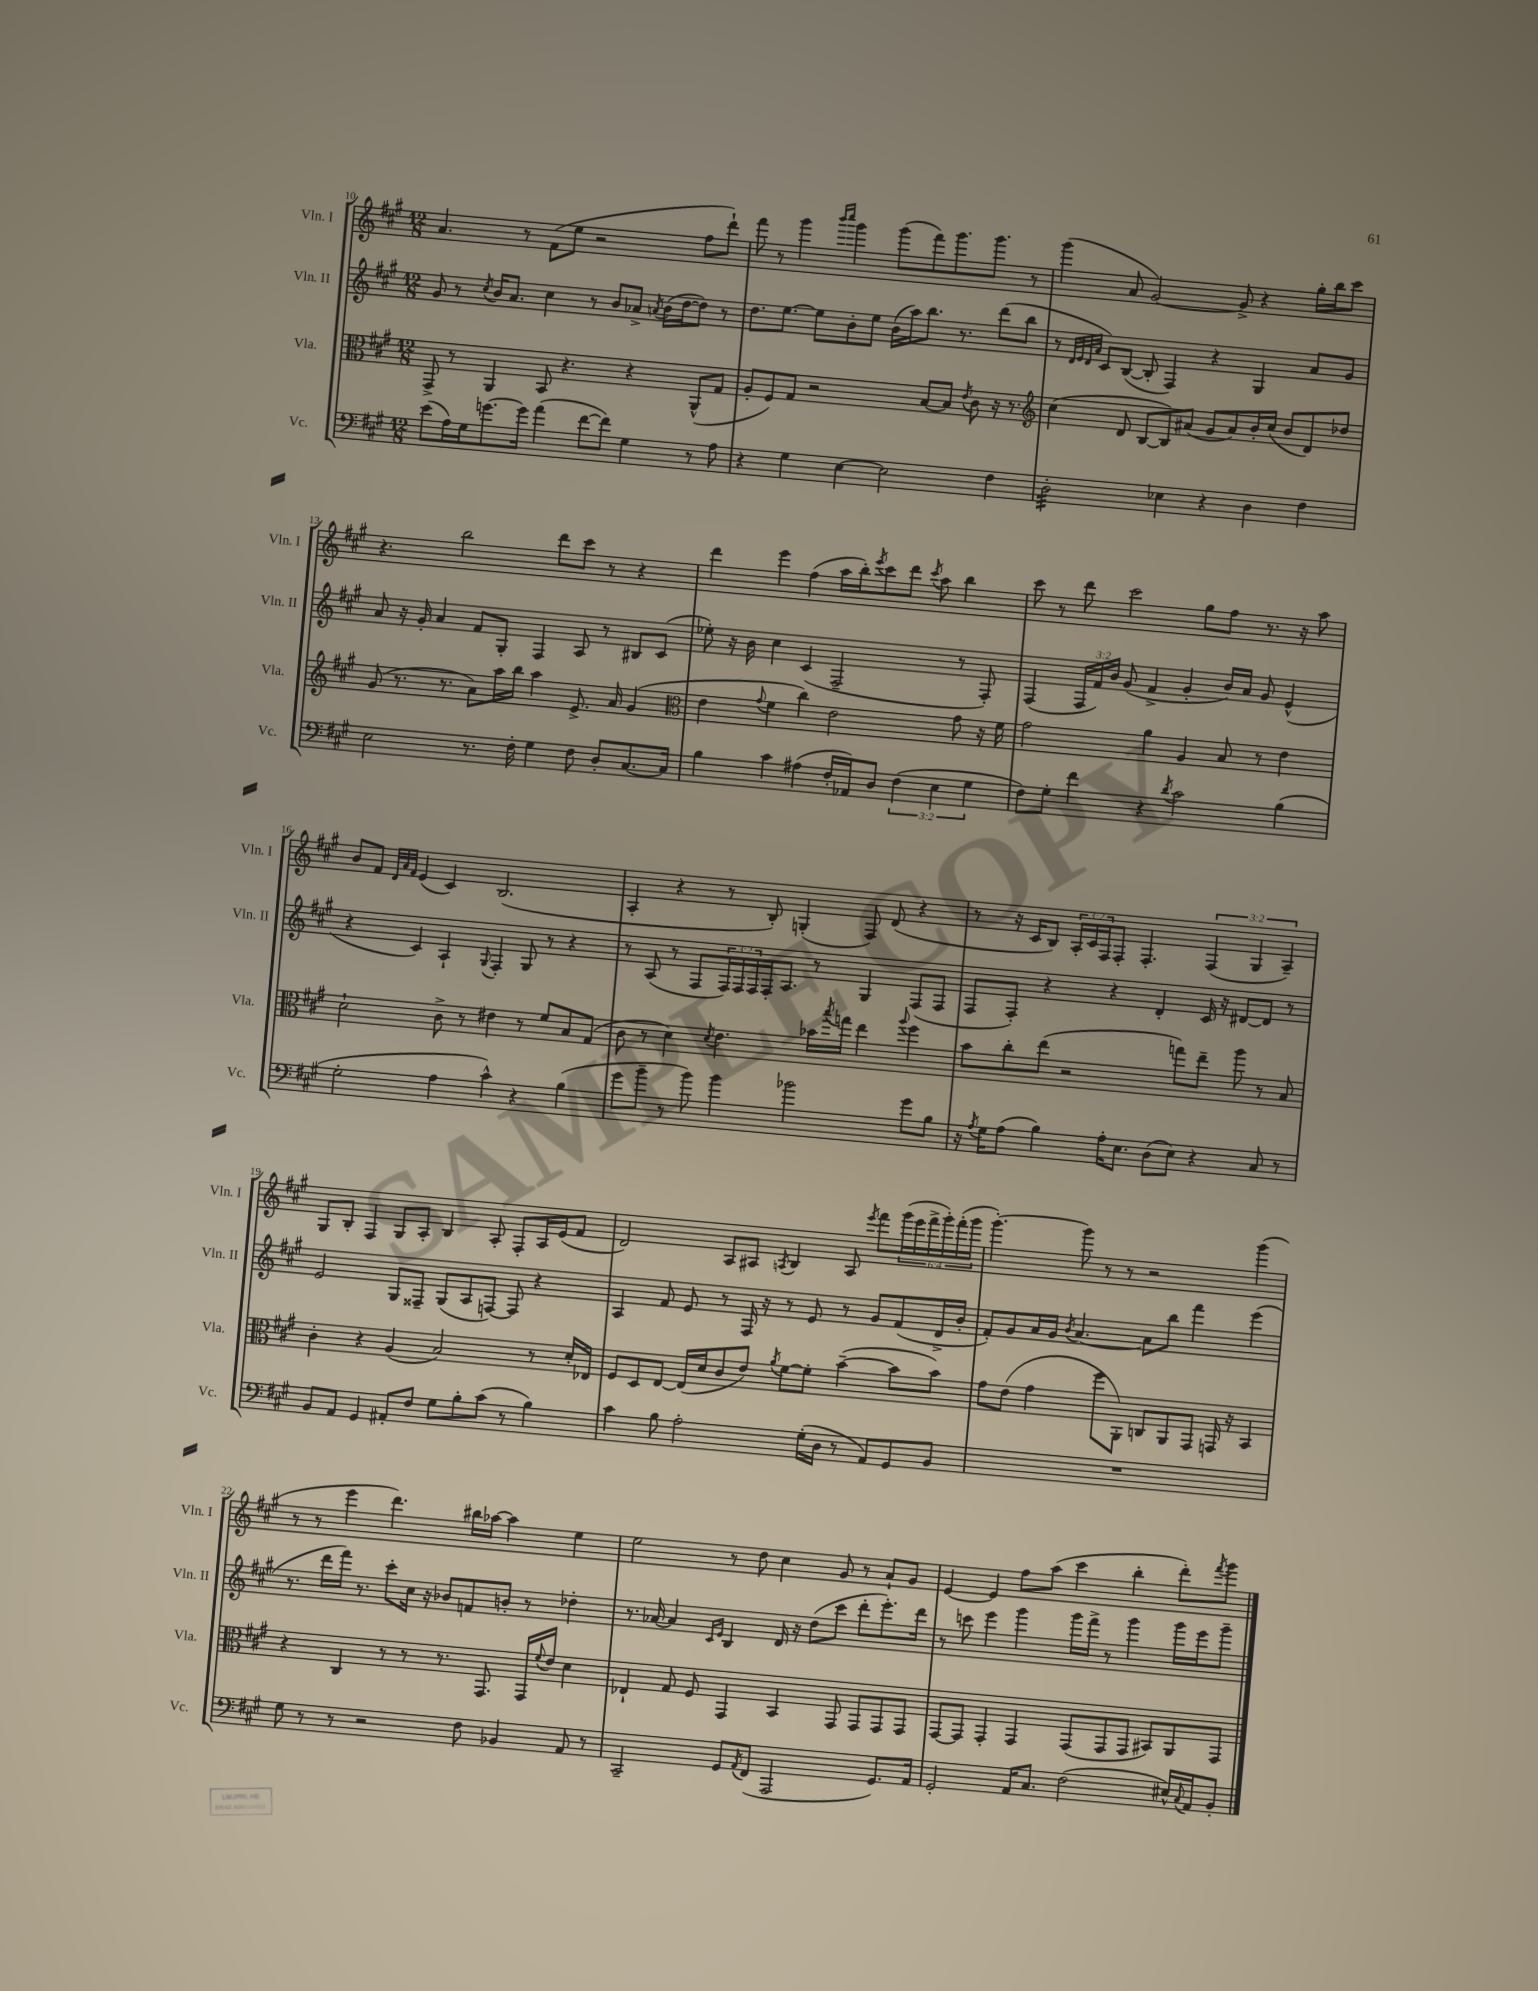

**kern	**kern	**kern	**kern
*staff4	*staff3	*staff2	*staff1
*clefF4	*clefC3	*clefG2	*clefG2
*k[f#c#g#]	*k[f#c#g#]	*k[f#c#g#]	*k[f#c#g#]
*M12/8	*M12/8	*M12/8	*M12/8
(8e	8GG#^	8g#	4.a
16A)	8r	8r	.
16G#	.	.	.
.	.	8qcc#	.
[8.g	4AA	16b	.
.	.	8.a	.
.	.	.	8r
16g]	.	.	.
(4a	8BB	4cc#	(8f#
.	4.r	.	8ee
[8f#	.	8r	2r
8f#])	.	8b	.
4G#	4r	8a-^	.
.	.	8qa	.
.	.	(16b	.
.	.	[16dd	.
8r	(8AA^^	8dd])	8ff#
8A	8G#	8r	8ddd`)
=	=	=	=
4r	8A'	8.dd	8fff#
.	8F#)	.	8r
.	.	[8.ee	.
4G#	8G#	.	4ggg#
.	2r	8ee]	.
.	.	.	16qqbbb
.	.	.	16qqcccc#
[4E	.	8b'	4ggg#
.	.	8ee	.
2E]	.	(16b	(8ggg#
.	.	16aa)	.
.	[8B	8.bb	8fff#)
.	8B]	.	8.ggg#
.	.	8.r	.
.	8qe	.	.
.	8c#	.	.
.	.	.	8.ggg#
4F#	16r	(8ddd	.
.	8.r	.	.
.	.	8bb	8r
=	=	=	=
*	*clefG2	*	*
2D'	(4cc#	8r	(4ggg#
.	.	32qqd	.
.	.	32qqe	.
.	.	32qqd	.
.	.	32qqa	.
.	.	8c#)	.
.	8d	([8B	8a
.	[8B	8B']	[2g#)
4E-	8B])	4F#)	.
.	(8a#	.	.
4r	8g#	4r	.
.	8a#)	.	8g#^]
4D	16b'	4G#	4r
.	(16cc#	.	.
.	8b	.	.
4F#	8d)	8a	16gg#'
.	.	.	16bb
.	8dd-	8g#	8ccc#
=	=	=	=
2E	(8g#	8a	4.r
.	8.r	16r	.
.	.	16g#'	.
.	.	4a	.
.	8.r	.	.
.	.	.	2bb
8.r	8a)	8f#	.
.	16aa	8G#'	.
16F#'	16bb	.	.
4G#	4aa	4F#	.
.	.	.	8ddd
8F#	8.e^	8A	8ccc#
8D'	.	8r	8r
.	16a	.	.
[8.C#	(4g#	8B#	4r
.	.	(8c#	.
16C#]	.	.	.
=	=	=	=
*	*clefC3	*	*
4B	4e	8ee-')	4ddd
.	.	16r	.
.	.	16b	.
.	8qqg#	.	.
4c#	4f#	4cc#	4eee
(4A#	4cc#)	(4c#	(4ff#
16F#'	2e	2F#~	16aa
16AA-)	.	.	16bb')
.	.	.	8qeee
8D	.	.	8ccc#
(6F#	.	.	8ddd
.	.	.	8qccc#
.	.	.	8aa
6E	.	.	.
.	8g#	8r	4bb
6G#	.	.	.
.	16r	8F#')	.
.	16f#	.	.
=	=	=	=
8F#)	2g#	(4F#	8ccc#
8G#'	.	.	8r
4f#	.	24F#	8ddd
.	.	24f#)	.
.	.	24b	.
.	.	(8g#	2ccc#
4r	4a	4f#^	.
8qd	.	.	.
2c#	4A	4g#'	.
.	.	.	8gg#
.	8B	16b)	8ff#
.	.	16a	.
.	8r	8g#	8.r
(4B	4e	(4e^^	.
.	.	.	16r
.	.	.	8aa
=	=	=	=
2G#'	2d`	4r	8b
.	.	.	8f#
.	.	.	32qqd
.	.	.	32qqa
.	.	.	32qqf#
.	.	4c#)	(4e
4A	8c#^	4A`	4c#)
.	8r	.	.
.	.	8qqG#	.
4c#^^)	4e#	4F#'	(2.B
4r	8r	8G#	.
.	8f#	8r	.
(4B	8B	4r	.
.	(8G#	.	.
=	=	=	=
8g#	8c#	8r	4A'
8b~	8r	(8A	.
8r	4d)	8r	4r
8b)	.	8F#	.
.	8qd	.	.
4b	4.e	24F#)	8r
.	.	24F#	.
.	.	24F#	.
.	.	16F#'	8B')
.	.	8.A	.
2b-	.	.	(4G'
.	16b-	8r	.
.	8qbb	.	.
.	16gg	.	.
.	4ee	4G#	8F#)
.	.	.	(8d
.	8qqaa	.	.
8g#	4ff#	(8F#	4r
8B	.	8F#	.
=	=	=	=
16r	8b	8F#	8r
8qA	.	.	.
16G#	.	.	.
(8A	8cc#'	8F#')	16r
.	.	.	16c#
4B)	(8ee	4r	8B)
.	2r	.	24A'
.	.	.	24c#
.	.	.	24F#
16A'	.	4r	8F#'
8.E	.	.	.
.	.	.	4.F#'
(8D	.	4d'	.
8E)	8gg)	.	.
4r	8ee~	16c#	(6F#
.	.	16r	.
.	8aa	[8d#	.
.	.	.	6G#
8C#	8r	8d#]	.
.	.	.	6A~)
8r	8B	8r	.
=	=	=	=
8BB	4c#'	2e	8G#
8AA	.	.	8B'
4GG#	4r	.	4F#
8AA#'	(4A	8G#	8G#
8F#	.	8F##~	8A'
8G#	2B)	(8G#	4B
8B'	.	8A	.
(8c#	.	[8F)	8A'
8r	.	8F]	8F#'
4B)	8r	4r	16A
.	.	.	(16e
.	16d'	.	8f#
.	16E-	.	.
=	=	=	=
4c#	8F#	4A	2d)
.	8D	.	.
8B	[8E	8f#	.
2A'	(16E]	8e	.
.	16d	.	.
.	8c#	8r	8A
.	8e)	16F#	8A#
.	.	16r	.
.	8qa	.	8qA
.	[8f#	8r	4B
(16G#'	8f#']	8e	.
16D	.	.	.
8r	([4b~	8r	8A
.	.	.	8qeee
8AA)	.	8g#	8fff#
8GG#	8b]	(8f#	(24ggg#
.	.	.	24eee
.	.	.	24fff#^
8BB	8b)	16d^	24ggg#')
.	.	.	(24fff#'
.	.	16b'	.
.	.	.	24ggg#
=	=	=	=
1.r	8g#	8f#')	[4.ggg#')
.	(8e	8g#	.
.	4g#	16a	.
.	.	16g#	.
.	.	8qb	.
.	.	[4.a	8ggg#]
.	8ff#	.	8r
.	8AA')	.	8r
.	8C	8a]	2r
.	8AA	8bb	.
.	8GG#	4fff#	.
.	16GG	.	.
.	16r	.	.
.	4BB	(4eee	(4ggg#
=	=	=	=
8G#	4r	8.r	8r
8r	.	.	8r
.	.	16ddd	.
8r	4C#	16fff#)	4eee
.	.	8.r	.
2r	.	.	.
.	8r	8ccc#'	4.ddd)
.	8r	16cc#	.
.	.	16r	.
.	8.r	8b-	.
8F#	.	8f	16bb#
.	8.GG#	.	[16aa-
4BB-	.	8b'	4aa-]
.	16GG#	8r	.
.	8qqf#	.	.
.	16e	.	.
8AA	4d	4dd-'	4ee
8r	.	.	.
=	=	=	=
2CC#~	4E-`	8.r	2ee
.	.	[16a-	.
.	8G#	4a-]	.
.	8F#	.	.
.	.	16qqc#	.
.	.	16qqe	.
8GG#	4GG#	4B	8r
8qAA	.	.	.
(8FF#	.	.	8dd
2AAA	4BB	16d	4cc#
.	.	16r	.
.	.	(8dd	.
.	8GG#	8ccc#	8g#
.	8GG#	8ddd'	8r
8.GG#)	8GG#	8.eee')	8a`
.	8GG#	.	8g#
16AA	.	16ddd	.
=	=	=	=
2GG#'	[8GG#	8r	[4e
.	8GG#]	8ccc	.
.	4GG#'	4eee	4e]
16AA	4GG#	4ggg#	8ff#
8.C#	.	.	.
.	.	.	(8aa
(2F#	(8GG#	16ggg#	4ccc#
.	.	16fff#^	.
.	8GG#	8r	.
.	8GG#	4ggg#	4bb'
.	8BB#)	.	.
16E#^^)	8AA	16ggg#	8ddd')
8qqC#	.	.	.
16AA	.	16eee	.
.	.	.	8qfff#
8BB'	8GG#	8ggg#~	8ggg#
==	==	==	==
*-	*-	*-	*-
